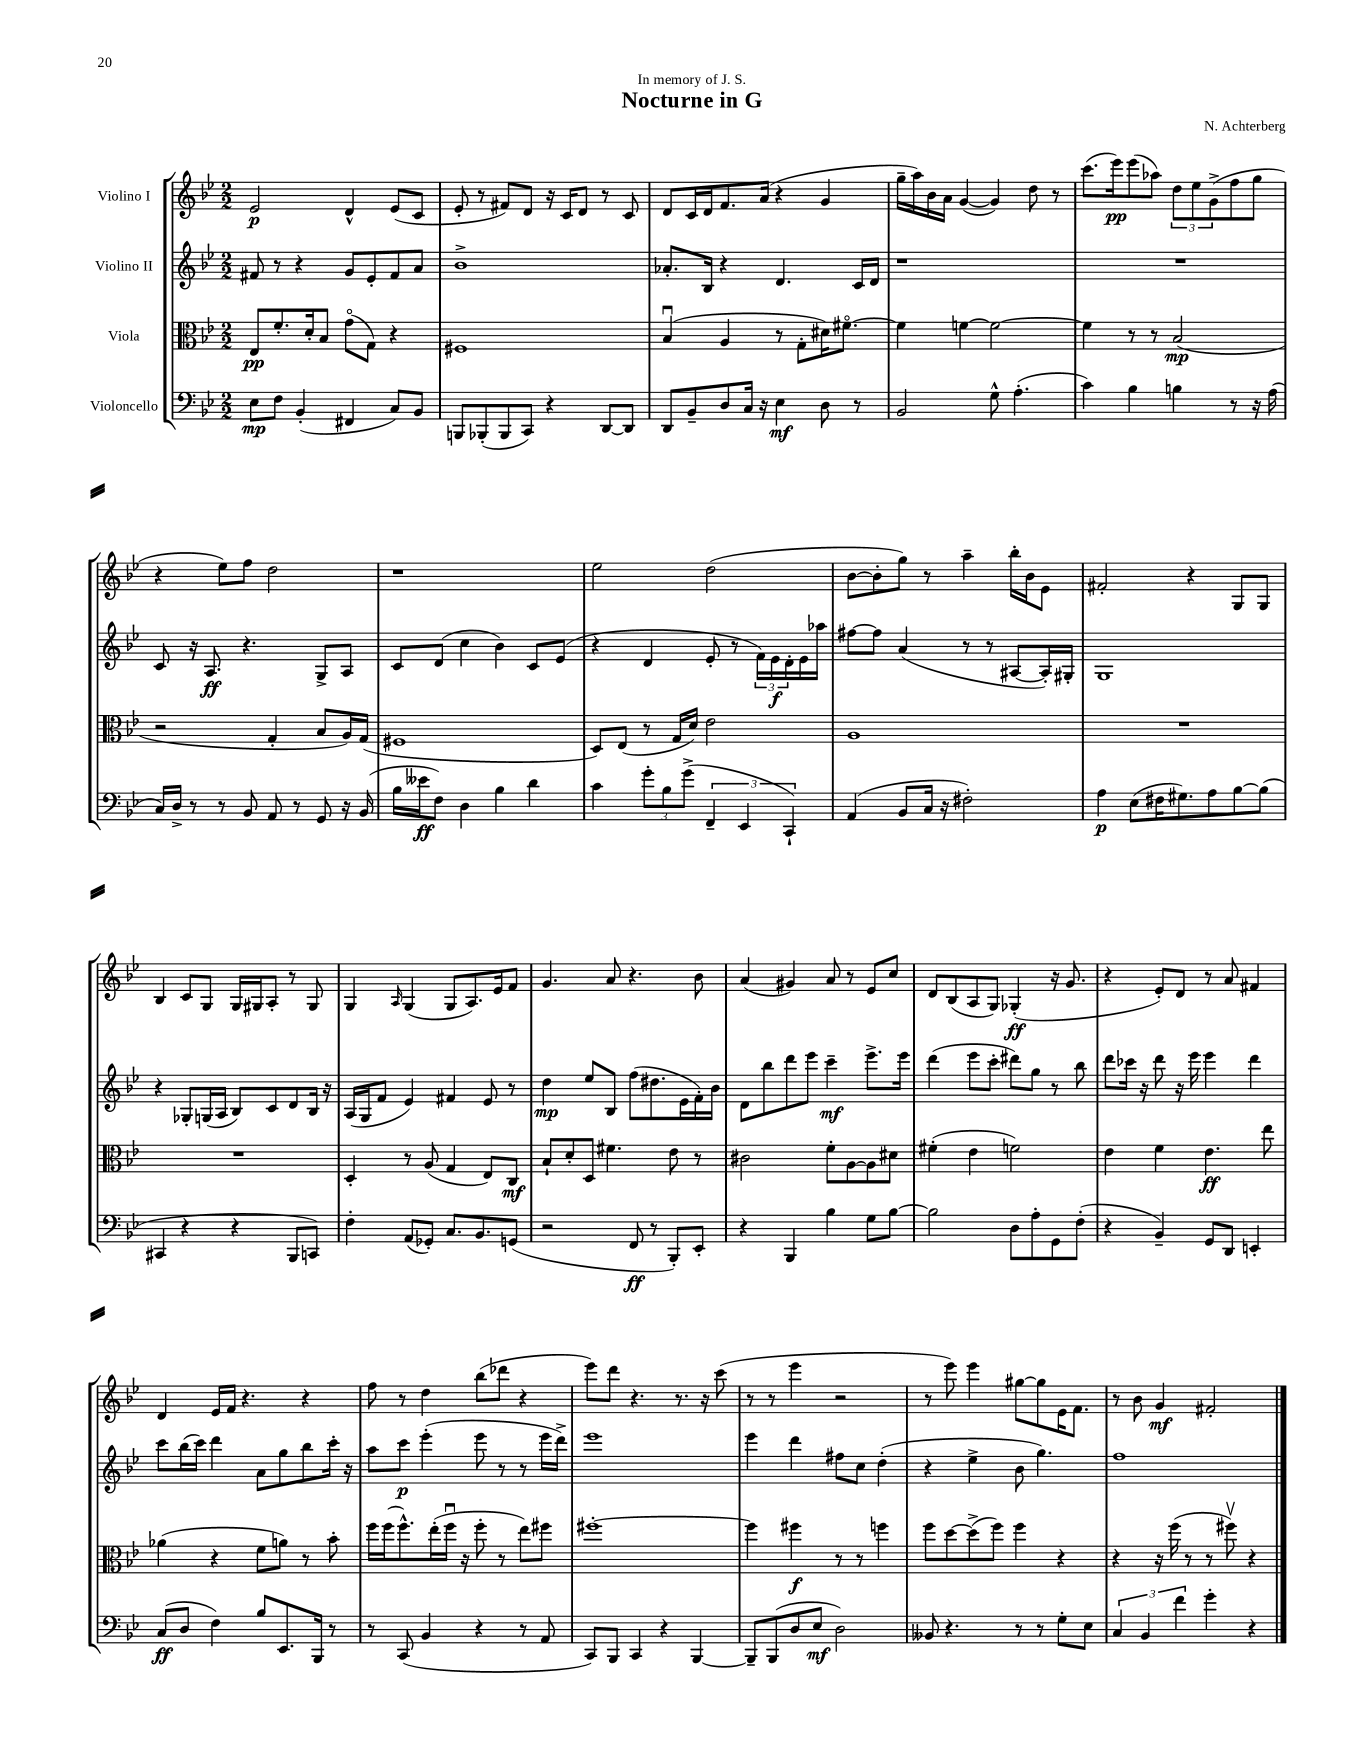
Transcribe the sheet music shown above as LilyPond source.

\header { title = "Nocturne in G" composer = "N. Achterberg" dedication = "In memory of J. S." }
<<
\new StaffGroup <<
\new Staff = "s0" \with { instrumentName = "Violino I" } {
    \clef treble \key bes \major \numericTimeSignature \time 2/2
    ees'2\p d'4-^ ees'8( c'8 |
    ees'8-. r8 fis'8) d'8 r16 c'16 d'8 r8 c'8 |
    d'8 c'16 d'16 f'8. a'16( r4 g'4 |
    g''16-- a''16) bes'16 a'16 g'4~( g'4) d''8 r8 |
    c'''8.( ees'''16\pp) ees'''8( aes''8) \tuplet 3/2 { d''8 ees''8 g'8->( } f''8 g''8 |
    r4 ees''8) f''8 d''2 |
    r1 |
    ees''2 d''2( |
    bes'8~ bes'8-. g''8) r8 a''4-- bes''16-. bes'16 ees'8 |
    fis'2-. r4 g8 g8 |
    bes4 c'8 g8 g16 gis16 a8-. r8 gis8 |
    g4 \grace { a16 } g4( g8 a8.) ees'16 f'8 |
    g'4. a'8 r4. bes'8 |
    a'4( gis'4) a'8 r8 ees'8 c''8 |
    d'8 bes8( a8 g8) ges4-.\ff( r16 g'8. |
    r4 ees'8-.) d'8 r8 a'8 fis'4 |
    d'4 ees'16 f'16 r4. r4 |
    f''8 r8 d''4 bes''8( des'''8 r4 |
    ees'''8) d'''8 r4. r8. r16 c'''8( |
    r8 r8 ees'''4 r2 |
    r8 ees'''8) ees'''4 gis''8~ gis''8 ees'16 f'8. |
    r8 bes'8 g'4\mf fis'2-. \bar "|." |
}
\new Staff = "s1" \with { instrumentName = "Violino II" } {
    \clef treble \key bes \major \numericTimeSignature \time 2/2
    fis'8 r8 r4 g'8 ees'8-. fis'8 a'8 |
    bes'1-> |
    aes'8.-. bes16 r4 d'4. c'16 d'16 |
    r1 |
    R1 |
    c'8 r16 a8.\ff r4. g8-> a8 |
    c'8 d'8( c''4 bes'4) c'8 ees'8( |
    r4 d'4 ees'8-. r8 \tuplet 3/2 { f'16) ees'16\f d'16-. } ees'16 aes''16 |
    fis''8~ fis''8 a'4( r8 r8 ais8~ ais16-.) gis16-. |
    g1 |
    r4 ges8-. g16( a16 bes8) c'8 d'8 bes16 r16 |
    a16( g16 f'8 ees'4) fis'4 ees'8 r8 |
    d''4\mp ees''8 bes8 f''8( dis''8. ees'16 f'16-.) bes'16 |
    d'8 bes''8 d'''8 ees'''8 c'''4--\mf ees'''8.-> ees'''16 |
    d'''4( ees'''8 c'''8-. dis'''8) g''8 r8 bes''8 |
    d'''8 ces'''16 r16 d'''8 r16 ees'''16 ees'''4 d'''4 |
    c'''8 bes''16( c'''16) d'''4 a'8 g''8 bes''8 c'''16-. r16 |
    a''8 c'''8\p ees'''4-.( ees'''8 r8 r8 ees'''16 d'''16->) |
    ees'''1 |
    ees'''4 d'''4 fis''8 c''8 d''4-.( |
    r4 ees''4-> bes'8 g''4.) |
    f''1 \bar "|." |
}
\new Staff = "s2" \with { instrumentName = "Viola" } {
    \clef alto \key bes \major \numericTimeSignature \time 2/2
    ees8\pp f'8.-. d'16-. bes8 g'8\flageolet( g8) r4 |
    fis1 |
    bes4\downbow( a4 r8 g8-. dis'16) fis'8.~\flageolet |
    fis'4 f'4~ f'2~ |
    f'4 r8 r8 bes2\mp( |
    r2 g4-. bes8 a16) g16( |
    fis1 |
    d8) ees8( r8 g16 d'16) ees'2 |
    a1 |
    R1 |
    R1 |
    d4-. r8 a8( g4 ees8) c8\mf |
    bes8-! d'8-. d8 fis'4. ees'8 r8 |
    cis'2 f'8-. a8~ a8 dis'8 |
    fis'4-.( ees'4 f'2) |
    ees'4 f'4 ees'4.\ff ees''8 |
    aes'4( r4 f'8 a'8) r8 bes'8-. |
    f''16 f''16( f''8.-^) ees''16-.( f''16\downbow r16 f''8-. r8 ees''8) fis''8 |
    fis''1~-. |
    fis''4 fis''4\f r8 r8 f''4 |
    f''8 d''8~ d''8->( f''8) f''4 r4 |
    r4 r16 f''16( r8 r8 fis''8\upbow) r4 \bar "|." |
}
\new Staff = "s3" \with { instrumentName = "Violoncello" } {
    \clef bass \key bes \major \numericTimeSignature \time 2/2
    ees8\mp f8 bes,4-.( fis,4 c8) bes,8 |
    b,,8 bes,,8-.( bes,,8 c,8) r4 d,8~ d,8 |
    d,8 bes,8-- d8 c16 r16 ees4\mf d8 r8 |
    bes,2 g8-^ a4.-.( |
    c'4) bes4 b4 r8 r16 a16( |
    c16) d16-> r8 r8 bes,8 a,8 r8 g,8 r16 bes,16( |
    bes16 eeses'16\ff f8) d4 bes4 d'4 |
    c'4 \tuplet 3/2 { g'8-. bes8 g'8->( } \tuplet 3/2 { f,4-- ees,4 c,4-!) } |
    a,4( bes,8 c16 r16 fis2-.) |
    a4\p ees8( fis16 gis8.) a8 bes8~ bes8( |
    cis,4 r4 r4 bes,,8 c,8) |
    f4-. a,8( ges,8-.) c8. bes,8. g,8( |
    r2 f,8\ff r8 bes,,8-.) ees,8-. |
    r4 bes,,4 bes4 g8 bes8~ |
    bes2 d8 a8-. g,8 f8-.( |
    r4 bes,4--) g,8 d,8 e,4-. |
    c8\ff( d8 f4) bes8 ees,8. bes,,16 r8 |
    r8 c,8( bes,4 r4 r8 a,8 |
    c,8) bes,,8 c,4 r4 bes,,4~ |
    bes,,8-- bes,,8( d8 ees8\mf d2) |
    beses,8 r4. r8 r8 g8-. ees8 |
    \tuplet 3/2 { c4 bes,4 f'4 } g'4-. r4 \bar "|." |
}
>>
>>
\layout { \context { \Score \remove "Bar_number_engraver" } }
